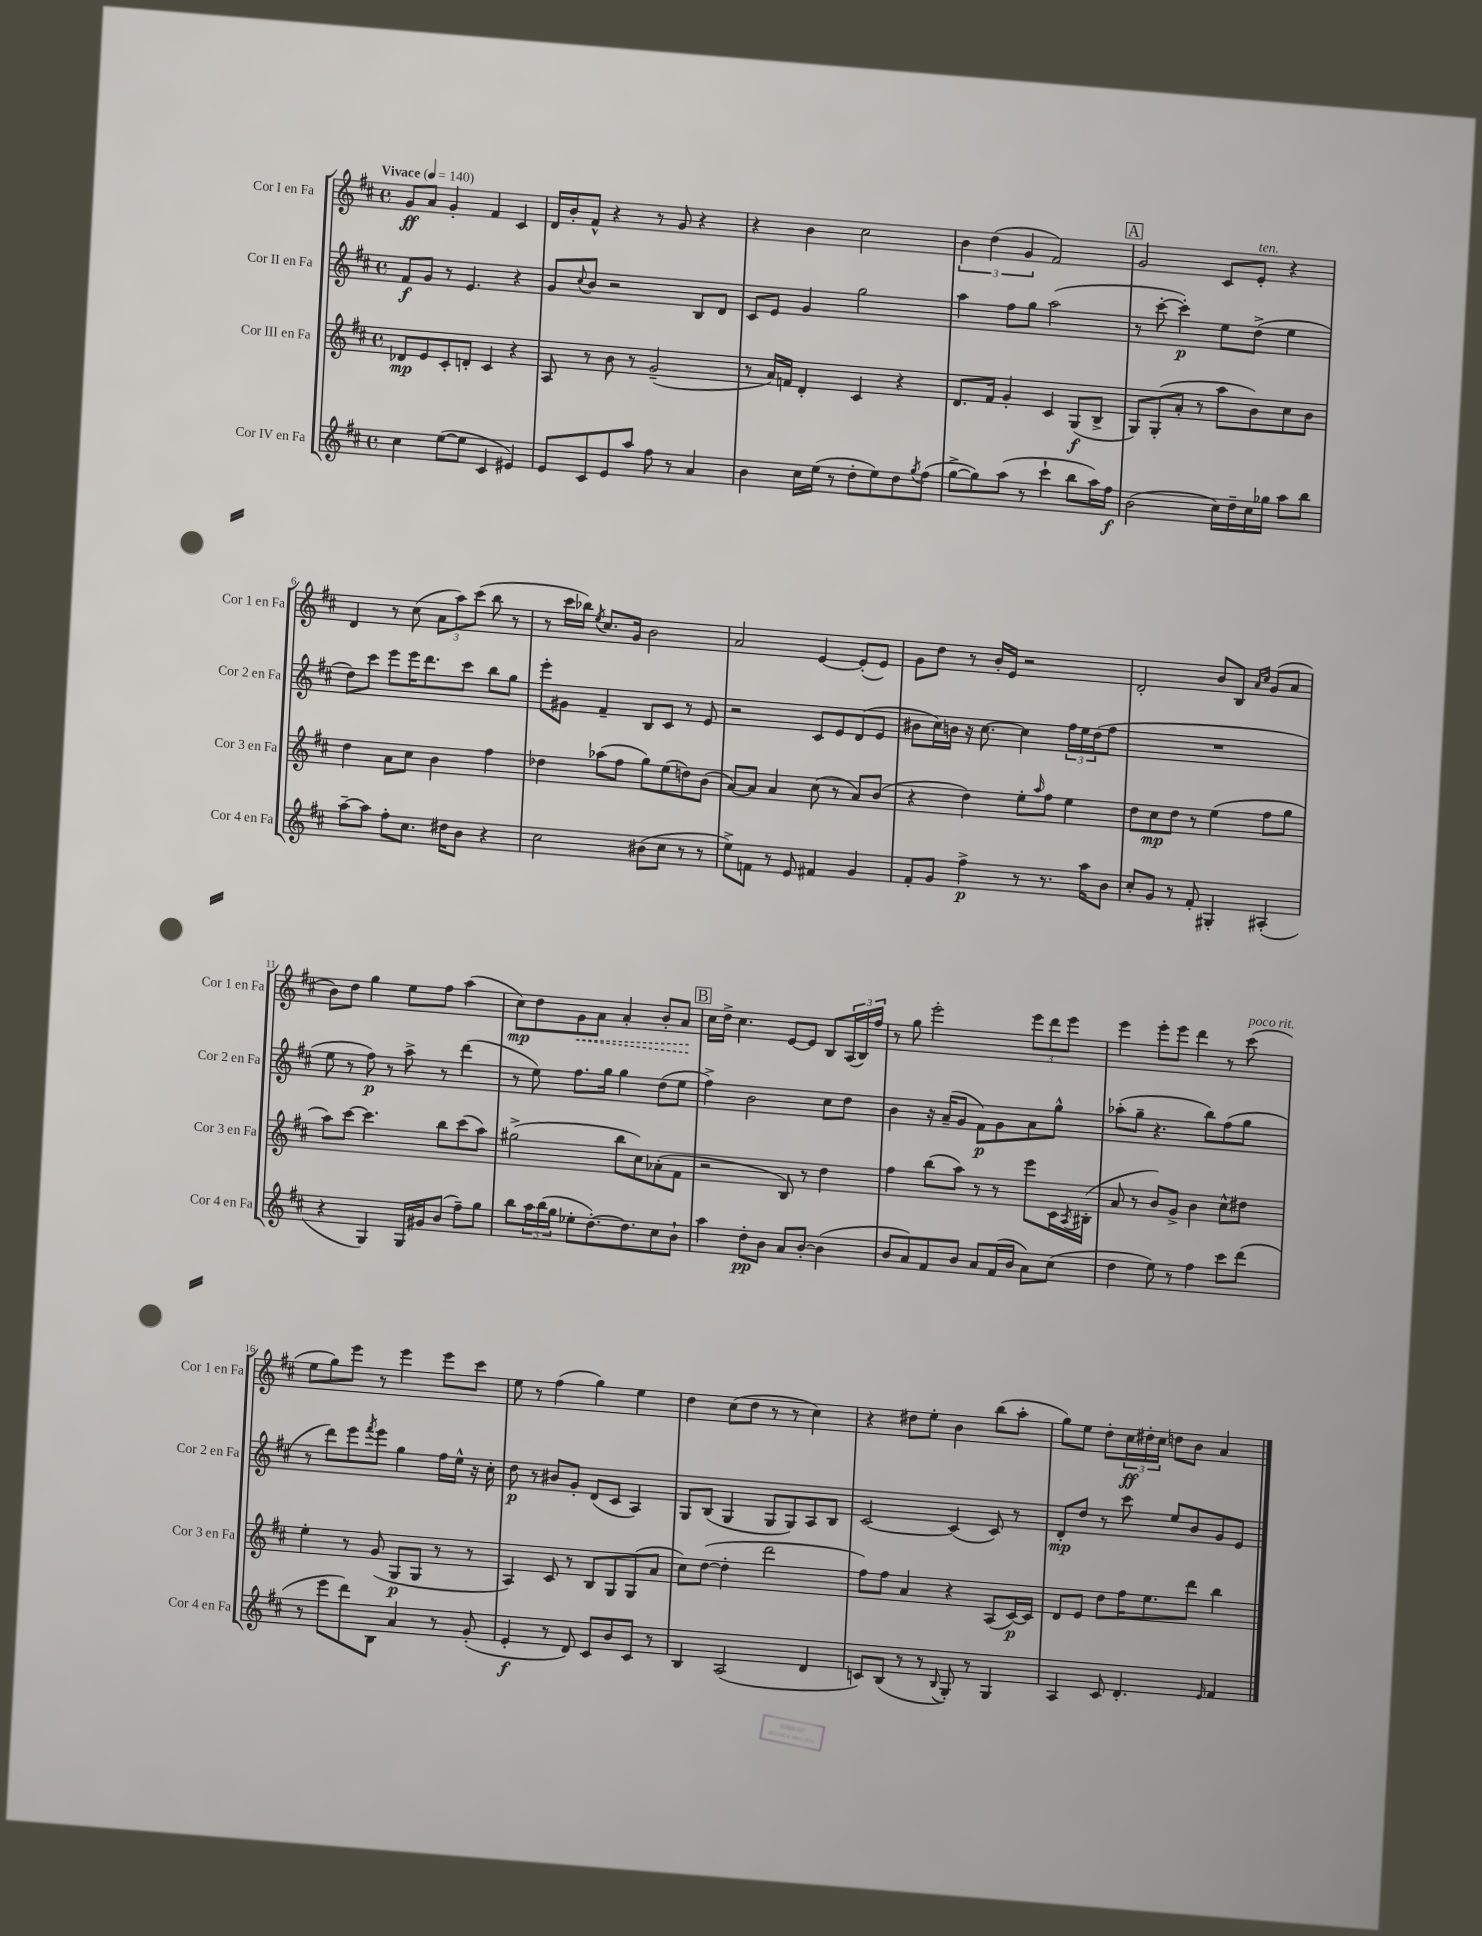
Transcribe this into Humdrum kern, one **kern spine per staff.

**kern	**dynam	**kern	**dynam	**kern	**dynam	**kern	**dynam
*part4	*part4	*part3	*part3	*part2	*part2	*part1	*part1
*staff4	*staff4	*staff3	*staff3	*staff2	*staff2	*staff1	*staff1
*I"Cor IV en Fa	*	*I"Cor III en Fa	*	*I"Cor II en Fa	*	*I"Cor I en Fa	*
*I'Cor 4 en Fa	*	*I'Cor 3 en Fa	*	*I'Cor 2 en Fa	*	*I'Cor 1 en Fa	*
*clefG2	*	*clefG2	*	*clefG2	*	*clefG2	*
*k[f#c#]	*	*k[f#c#]	*	*k[f#c#]	*	*k[f#c#]	*
*M4/4	*	*M4/4	*	*M4/4	*	*M4/4	*
*met(c)	*	*met(c)	*	*met(c)	*	*met(c)	*
*MM140	*	*MM140	*	*MM140	*	*MM140	*
=1	=1	=1	=1	=1	=1	=1	=1
!	!	!	!	!	!	!LO:TX:a:B:t=Vivace	!
4cc#\	.	8d-X/L	mp	8f#/L	f	8g/L	ff
.	.	8e/	.	8g/J	.	8a/J	.
([8ee\L	.	8c#'/	.	8r	.	4g'/	.
8ee\J]	.	8dn'/J	.	4.e/	.	.	.
4c#/	.	4c#/	.	.	.	4f#/	.
4e#X/)	.	4r	.	4r	.	4c#/	.
=2	=2	=2	=2	=2	=2	=2	=2
8e/L	.	8A/	.	8g/L	.	16d/LL	.
.	.	.	.	.	.	16b'/J	.
.	.	.	.	8qqcc#/	.	.	.
8c#/	.	8r	.	8b/J	.	8f#^^/J	.
8e/	.	8b\	.	2r	.	4r	.
8aa/J	.	8r	.	.	.	.	.
8ff#\	.	(2g~/	.	.	.	8r	.
8r	.	.	.	.	.	8g/	.
4a/	.	.	.	8B/L	.	4r	.
.	.	.	.	8d/J	.	.	.
=3	=3	=3	=3	=3	=3	=3	=3
4b\	.	8r	.	8c#/L	.	4r	.
.	.	16a/LL)	.	8e/J	.	.	.
.	.	16fn/JJ	.	.	.	.	.
16cc#\LL	.	4d'/	.	4g/	.	4b\	.
(16ee\JJ	.	.	.	.	.	.	.
8r	.	.	.	.	.	.	.
8dd'\L	.	4c#/	.	2gg\	.	2cc#\	.
8ee\)	.	.	.	.	.	.	.
8dd\	.	4r	.	.	.	.	.
8qgg/	.	.	.	.	.	.	.
(8ff#\J	.	.	.	.	.	.	.
=4	=4	=4	=4	=4	=4	=4	=4
[8gg^\L	.	8.d/L	.	4aa\	.	6b\	.
8gg\])	.	.	.	.	.	.	.
.	.	.	.	.	.	(6dd\	.
.	.	16f#/Jk	.	.	.	.	.
(8aa\J	.	4g'/	.	8ff#\L	.	.	.
.	.	.	.	.	.	6g/	.
8r	.	.	.	8gg\J	.	.	.
4ccc#`\	.	4c#/	.	(2aa\	.	2f#/)	.
8bb\L	.	(8G/L	f	.	.	.	.
16aa\L)	.	8B^/J	.	.	.	.	.
16ff#\JJ	f	.	.	.	.	.	.
!!LO:REH:place=s1:t=A
=5	=5	=5	=5	=5	=5	=5	=5
(2b\	.	8G/L)	.	8r	.	2g/	.
.	.	(8G'/	.	[8ccc#'\	.	.	.
.	.	8a'/J	.	4ccc#'\])	p	.	.
.	.	8r	.	.	.	.	.
16cc#\LL)	.	8aa\L	.	8ee\L	.	8c#/L	.
16dd~\	.	.	.	.	.	.	.
!	!	!	!	!	!	!LO:TX:a:i:t=ten.	!
16cc#\	.	8b\)	.	(8dd^\J	.	8e'/J	.
16gg-X\JJ	.	.	.	.	.	.	.
8aa\L	.	8cc#\	.	4ee\	.	4r	.
8bb\J	.	8b\J	.	.	.	.	.
!!LO:LB:g=z
=6	=6	=6	=6	=6	=6	=6	=6
[8aa~\L	.	4dd\	.	8dd\L)	.	4d/	.
8aa\J]	.	.	.	8ccc#\J	.	.	.
8ff#'\L	.	8a\L	.	8eee\L	.	8r	.
8.cc#\J	.	8cc#\J	.	16eee\K	.	(8cc#\	.
.	.	.	.	8.ddd\	.	.	.
.	.	4b\	.	.	.	12a\L	.
16dd#X\KL	.	.	.	.	.	.	.
.	.	.	.	.	.	12aa\)	.
8b\J	.	.	.	8ccc#\J	.	.	.
.	.	.	.	.	.	(12ccc#\J	.
4r	.	4ff#\	.	8bb\L	.	8bb\	.
.	.	.	.	8gg\J	.	8r	.
=7	=7	=7	=7	=7	=7	=7	=7
2cc#\	.	4dd-X\	.	8eee'\L	.	8r	.
.	.	.	.	8g#X\J	.	16ccc#\LL	.
.	.	.	.	.	.	16bb-X\JJ)	.
.	.	.	.	.	.	8qee/	.
.	.	(8aa-X\L	.	4f#~/	.	8.cc#/L	.
.	.	8ff#\J	.	.	.	.	.
.	.	.	.	.	.	16g/Jk	.
(8b#X\L	.	8gg\L)	.	8B/L	.	2b\	.
8cc#\J	.	(8ee\	.	8c#/J	.	.	.
8r	.	8ddn\)	.	8r	.	.	.
8r	.	(8b\J	.	8e/	.	.	.
=8	=8	=8	=8	=8	=8	=8	=8
8ee^\L)	.	[8a/L)	.	2r	.	2a/	.
8fn\J	.	8a/J]	.	.	.	.	.
8r	.	4a/	.	.	.	.	.
8e/	.	.	.	.	.	.	.
4f#X/	.	(8cc#\	.	8c#/L	.	[4e/	.
.	.	8r	.	8e/	.	.	.
4g/	.	8a/L)	.	(8d/	.	(8e'/L]	.
.	.	(8b/J	.	8e/J	.	8e/J)	.
=9	=9	=9	=9	=9	=9	=9	=9
8f#'/L	.	4r	.	8b#X\L	.	8g\L	.
8g/J	.	.	.	16cc#\L)	.	8dd\J	.
.	.	.	.	16bn\JJ	.	.	.
4ff#^\	p	4dd\)	.	16r	.	8r	.
.	.	.	.	[8.cc#\	.	.	.
.	.	.	.	.	.	16b'/LL	.
.	.	.	.	.	.	16e/JJ	.
8r	.	8ee'\L	.	4cc#\]	.	2r	.
.	.	16qqaa/	.	.	.	.	.
8.r	.	8ff#\J	.	.	.	.	.
.	.	4ee\	.	24ff#\LL	.	.	.
.	.	.	.	24ee\	.	.	.
16aa\KL	.	.	.	.	.	.	.
.	.	.	.	(24dd\J	.	.	.
8b\J	.	.	.	8ff#\J	.	.	.
=10	=10	=10	=10	=10	=10	=10	=10
8cc#'/L	.	8dd\L	.	1r	.	2d'/	.
8g/J	.	8cc#\	mp	.	.	.	.
8r	.	8dd\J	.	.	.	.	.
8f#'/	.	8r	.	.	.	.	.
4G#X'/	.	(4ee\	.	.	.	8b/L	.
.	.	.	.	.	.	8B/J	.
.	.	.	.	.	.	16qqa/LL	.
.	.	.	.	.	.	16qqcc#/JJ	.
(4A#X'/	.	8ff#\L	.	.	.	(8g/L	.
.	.	8gg\J	.	.	.	8a/J	.
!!LO:LB:g=z
=11	=11	=11	=11	=11	=11	=11	=11
4r	.	8aa\L)	.	8ee\	.	8b\L)	.
.	.	[8ccc#\J	.	8r	.	8dd\J	.
4G/)	.	4.ccc#\]	.	8ff#\)	p	4gg\	.
.	.	.	.	8r	.	.	.
16G/LL	.	.	.	8aa^\	.	8ee\L	.
16g#X/J	.	.	.	.	.	.	.
(8b/J	.	8bb\L	.	8r	.	8ff#\J	.
8ff#~\L)	.	(8ccc#\	.	(4ddd\	.	(4aa\	.
8gg\J	.	8aa\J)	.	.	.	.	.
=12	=12	=12	=12	=12	=12	=12	=12
8bb\L	.	(2gg#X^\	.	8r	.	8cc#\L)	mp
24aa\L	.	.	.	8ee\)	.	8dd\	.
(24bb\	.	.	.	.	.	.	.
24gg\JJ	.	.	.	.	.	.	.
!	!	!	!	!	!	!	!LO:HP:b
8ee-X'\L	.	.	.	8.ff#\L	.	8g\	<
[8.dd'\)	.	.	.	.	.	8a\J	.
.	.	.	.	16gg\Jk	.	.	.
.	.	8bb\L	.	4gg\	.	4a'/	.
8.dd\]	.	.	.	.	.	.	.
.	.	8cc#\)	.	.	.	.	.
8cc#\	.	(8a-X'\	.	(8dd\L	.	8b'/L	.
8b`\J	.	8f#\J	.	8ee\J	.	8a/J	.
.	.	.	.	.	.	.	[
!!LO:REH:place=s1:t=B
=13	=13	=13	=13	=13	=13	=13	=13
4aa\	.	2r	.	4ff#^\)	.	16cc#\LL	.
.	.	.	.	.	.	16dd^\JJ	.
.	.	.	.	.	.	4.cc#\	.
8dd'\L	pp	.	.	2b\	.	.	.
8b\J	.	.	.	.	.	.	.
8a/L	.	8B/)	.	.	.	[8e/L	.
[8b'/J	.	8r	.	.	.	8e/J]	.
(4b\]	.	4dd\	.	8cc#\L	.	8B/L	.
.	.	.	.	8dd\J	.	(24A/L	.
.	.	.	.	.	.	24B/)	.
.	.	.	.	.	.	24ff#/JJ	.
=14	=14	=14	=14	=14	=14	=14	=14
8b/L	.	4ff#\	.	4b\	.	8r	.
8a/)	.	.	.	.	.	8gg\	.
8f#/	.	(8bb\L	.	16r	.	2eee'\	.
.	.	.	.	(16a~/KL	.	.	.
8b/J	.	8aa\J)	.	8g/J	.	.	.
8a/L	.	8r	.	8f#\L)	p	.	.
(16f#/L	.	8r	.	8g\	.	.	.
16b/JJ	.	.	.	.	.	.	.
8a\L)	.	8eee\L	.	8a\	.	12eee\L	.
.	.	.	.	.	.	12ddd\	.
(8cc#\J	.	16c#\L	.	8gg^^\J	.	.	.
.	.	.	.	.	.	12eee\J	.
.	.	8qA/	.	.	.	.	.
.	.	(16B#X'\JJ	.	.	.	.	.
=15	=15	=15	=15	=15	=15	=15	=15
4dd\	.	8a/	.	(8aa-X'\L	.	4eee\	.
.	.	8r	.	8gg~\J	.	.	.
8ee\)	.	8b/L)	.	4.r	.	8eee'\L	.
8r	.	8g^/J	.	.	.	8eee\J	.
4ff#\	.	4b\	.	.	.	4ddd\	.
.	.	.	.	8bb\L)	.	.	.
8ccc#\L	.	8cc#^^\L	.	(8ff#\	.	8r	.
!	!	!	!	!	!	!LO:TX:a:i:t=poco rit.	!
(8ddd\J	.	8dd#X\J	.	8gg\J	.	(8ccc#\	.
!!LO:LB:g=z
=16	=16	=16	=16	=16	=16	=16	=16
8r	.	4ee'\	.	8r	.	8ee\L	.
8eee\L	.	.	.	8ddd\L)	.	8gg\)	.
8ddd\)	.	8r	.	8eee\	.	8eee\J	.
.	.	.	.	8qfff#/	.	.	.
8B\J	.	(8g/	.	8eee\J	.	8r	.
4a/	.	8G/L	p	4gg\	.	4eee\	.
.	.	8G/J	.	.	.	.	.
8r	.	8r	.	16ff#\LL	.	8eee\L	.
.	.	.	.	16ee^^\JJ	.	.	.
(8g'/	.	8r	.	16r	.	8ccc#\J	.
.	.	.	.	16cc#'\	.	.	.
=17	=17	=17	=17	=17	=17	=17	=17
4e'/	f	4A/)	.	8dd\	p	8ee\	.
.	.	.	.	8r	.	8r	.
8r	.	8c#/	.	8b#X/L	.	(4ff#\	.
8d/)	.	8r	.	8g'/J	.	.	.
8c#/L	.	8B/L	.	(8d/L	.	4gg\)	.
8b/	.	8G/	.	8c#/J	.	.	.
8c#/J	.	(8G/	.	4A/)	.	4ee\	.
8r	.	8a/J	.	.	.	.	.
=18	=18	=18	=18	=18	=18	=18	=18
4B/	.	8cc#\L)	.	8G/L	.	4dd\	.
.	.	([8dd\J	.	(8B/J	.	.	.
(2A/	.	4dd'\]	.	4G/	.	(8cc#\L	.
.	.	.	.	.	.	8dd\J	.
.	.	2ddd\	.	8G/L	.	8r	.
.	.	.	.	8G/)	.	8r	.
4d/	.	.	.	8A/	.	4cc#\)	.
.	.	.	.	8B/J	.	.	.
=19	=19	=19	=19	=19	=19	=19	=19
8cn/L)	.	8ff#\L)	.	[2c#/	.	4r	.
(8B/J	.	8ff#\J	.	.	.	.	.
8r	.	4a/	.	.	.	8dd#X\L	.
8r	.	.	.	.	.	8ee'\J	.
8qqB/	.	.	.	.	.	.	.
8G'/)	.	4r	.	(4c#/]	.	4b\	.
8r	.	.	.	.	.	.	.
4G/	.	(8A/L	.	8c#/)	.	(8bb\L	.
.	.	[16c#/L)	p	8r	.	8aa'\J	.
.	.	16c#/JJ]	.	.	.	.	.
=20	=20	=20	=20	=20	=20	=20	=20
4A/	.	8d/L	.	8d'/L	mp	8gg\L)	.
.	.	8e/J	.	8dd/J	.	8ee\J	.
8c#/	.	8dd\L	.	8r	.	8dd'\L	.
4.d'/	.	16ff#\K	.	8ccc#\	.	24cc#\L	ff
.	.	.	.	.	.	24dd#X'\	.
.	.	8.ee\	.	.	.	.	.
.	.	.	.	.	.	24cc#\JJ	.
.	.	.	.	8ee/L	.	8ddn\L	.
.	.	8ddd\J	.	8b/	.	8b\J	.
16qqe/	.	.	.	.	.	.	.
4f#/	.	4bb\	.	8g/	.	4a/	.
.	.	.	.	8e/J	.	.	.
==	==	==	==	==	==	==	==
*-	*-	*-	*-	*-	*-	*-	*-
